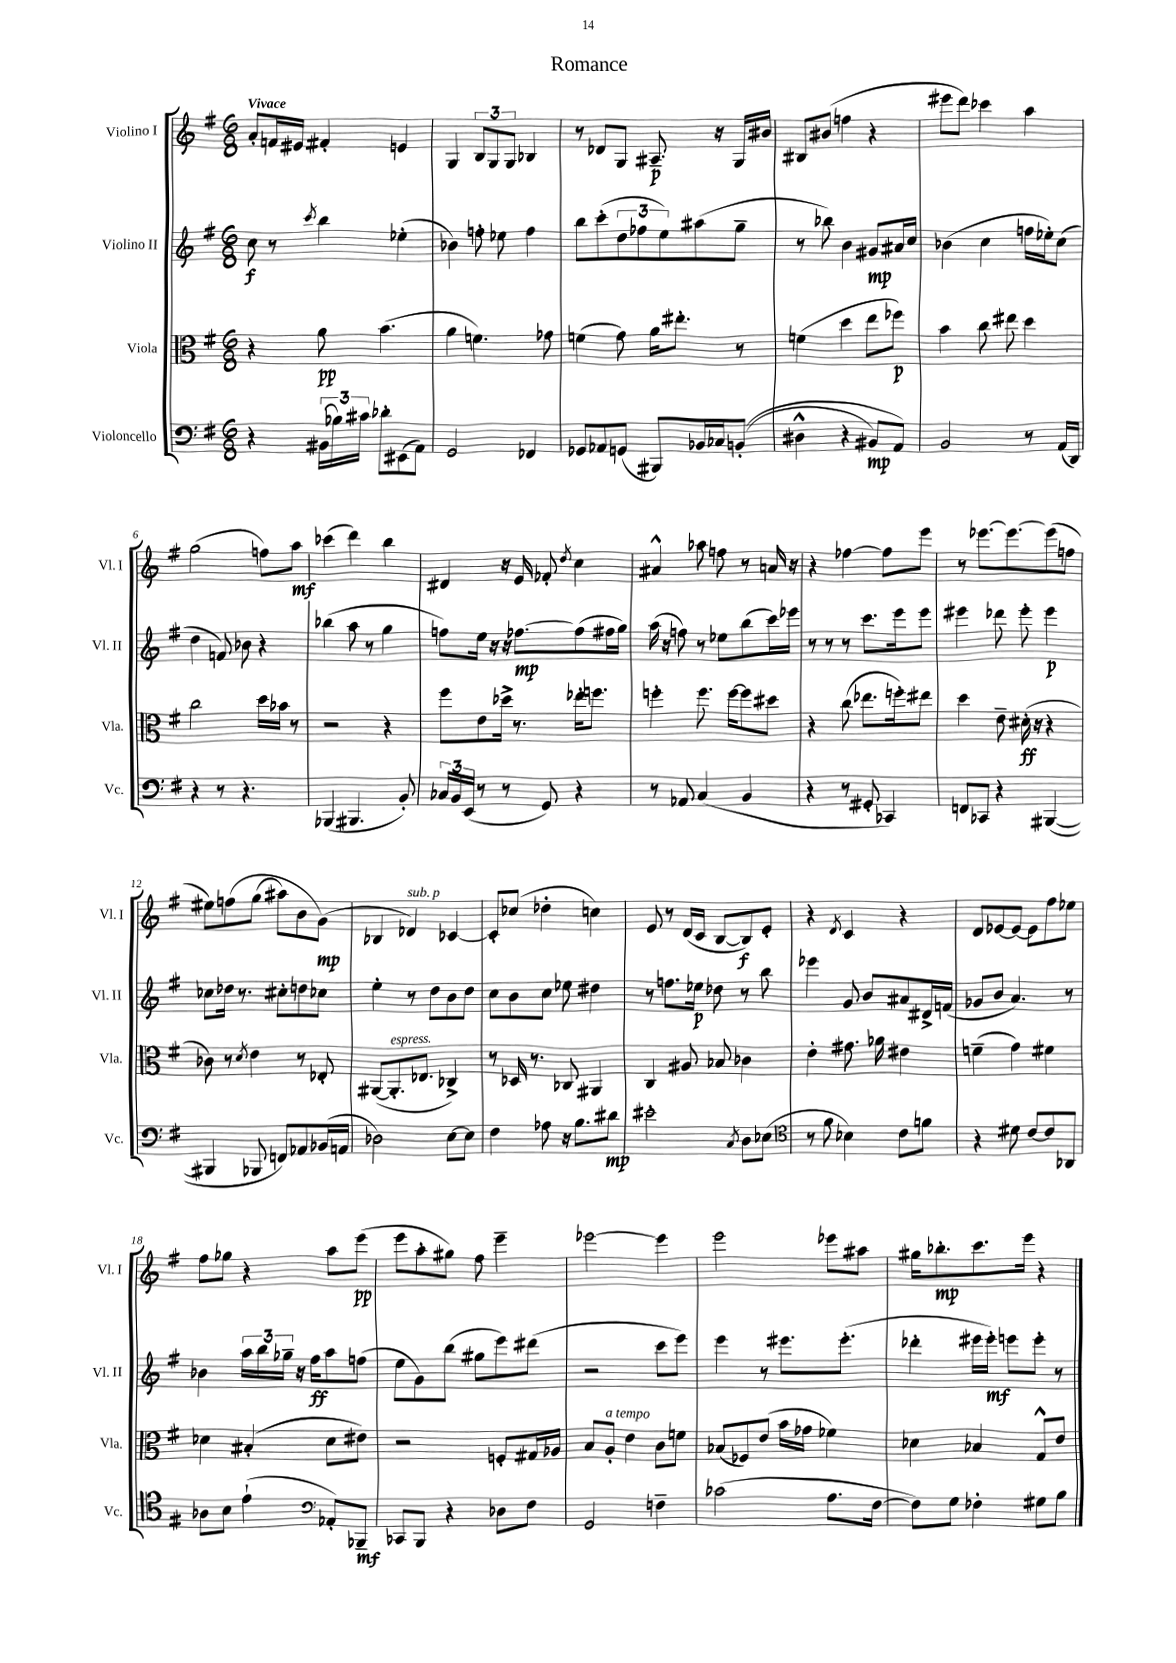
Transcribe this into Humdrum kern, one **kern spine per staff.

**kern	**kern	**kern	**kern
*staff4	*staff3	*staff2	*staff1
*clefF4	*clefC3	*clefG2	*clefG2
*k[f#]	*k[f#]	*k[f#]	*k[f#]
*M6/8	*M6/8	*M6/8	*M6/8
4r	4r	8cc	8a'
.	.	8r	16f
.	.	.	16e#
.	.	8qccc	.
(24BB#	8a	4bb	4f#'
24B-)	.	.	.
24c#	.	.	.
8d-'	(4.b	.	.
(8EE#	.	(4ee-'	4e
8AA)	.	.	.
=	=	=	=
2GG	4a	4b-)	4G
.	4.f)	8ff'	12B
.	.	.	12G
.	.	8ee-	.
.	.	.	12G
4FF-	.	4ff	4B-
.	8g-	.	.
=	=	=	=
8GG-	(4f	8bb	8r
8AA-	.	(8ccc'	8d-
(8GG	8g)	12dd	8G
.	.	12ff-	.
8BBB#)	16a	.	8.A#~
.	.	12ee)	.
.	8.ee#'	.	.
16BB-	.	(8aa#	.
16C-	.	.	16r
&((8BB'	8r	8gg~	16G
.	.	.	16b#
=	=	=	=
4D#^^	(4f	8r	8B#
.	.	8bb-)	(8b#
4r	4dd	4b	4ff
8BB#)	8ee	8g#	4r
8AA&)	8ff-)	16a#	.
.	.	16cc	.
=	=	=	=
2BB	4b	(4b-	8eee#
.	.	.	8ddd)
.	8cc	4cc	4ccc-
.	8ee#	.	.
8r	4dd	16ff	4aa
.	.	16ee-')	.
(16AA	.	(8cc	.
16DD)	.	.	.
=	=	=	=
4r	2cc	4dd	(2gg
8r	.	8f)	.
4.r	.	8b-	.
.	16dd	4r	8ff)
.	16b-	.	.
.	8r	.	8aa
=	=	=	=
(4BBB-	2r	(4bb-	(4ccc-
4.BBB#	.	8aa	4ddd)
.	.	8r	.
.	4r	4gg	4bb
8BB')	.	.	.
=	=	=	=
24C-	8ff#	8ff)	4d#
24BB	.	.	.
(24EE	.	.	.
8r	8e	16ee	.
.	.	16r	.
8r	16dd-^	16r	16r
.	8.r	[8.ff-	16e
8GG)	.	.	8f-'
.	.	.	8qdd
4r	16ee-'	(8ff-]	4cc
.	8.ff	.	.
.	.	16ff#	.
.	.	16gg)	.
=	=	=	=
8r	4ff'	(16aa	4a#^^
.	.	16r	.
8AA-	.	8ff)	.
(4C	8.ff	8r	8aa-
.	.	8ee-	8ff
.	[16ff	.	.
4BB	8ff]	(8bb	8r
.	8dd#	16ccc)	16a
.	.	16eee-	16r
=	=	=	=
4r	4r	8r	4r
.	.	8r	.
8r	(8cc	8r	[4ff-
8GG#'	8.ee-	8.ccc	.
4CC-)	.	.	8ff-]
.	16ff')	16eee	.
.	8ee#	8eee	8eee
=	=	=	=
8FF	4dd	4eee#	8r
8CC-	.	.	[8.eee-
4r	8e~	8ddd-	.
.	.	.	8.eee-_
.	(16d#'	8eee#'	.
.	16r	.	.
([4BBB#	4r	4eee#	(8eee-]
.	.	.	8ff
=	=	=	=
4BBB#]	8c-)	8cc-	8ee#)
.	8r	16dd-	&(8ff
.	.	8.r	.
.	8qd	.	.
8BBB-	4e	.	(8gg
8FF)	.	8cc#'	8aa#)
8AA-	8r	8dd	8b
(16BB-	8E-'	8cc-	(8g&)
16AA	.	.	.
=	=	=	=
2D-)	([8AA#	4ee'	4B-
.	8.AA#']	.	.
.	.	8r	4d-)
.	8.E-	.	.
.	.	8dd	.
[8E	4C-^)	8b	[4c-
8E]	.	8dd	.
=	=	=	=
4F#	8r	8cc	8c-']
.	16D-	8b	(8cc-
.	8.r	.	.
8A-	.	8cc	4dd-'
16r	8C-	8ee-	.
8.B	.	.	.
.	4AA#	4dd#	4cc)
8d#	.	.	.
=	=	=	=
2e#'	4C	8r	8e
.	.	8.ff	8r
.	8A#	.	(16d
.	.	16ee-	16c
.	8B-	8dd-	[8B
8qC	.	.	.
8D	4c-	8r	8B])
(8E-	.	8bb	8e'
=	=	=	=
*clefC4	*	*	*
8r	4e'	4eee-	4r
8f#	.	.	.
.	.	.	8qd
4B-)	8.g#	8g	4c
.	.	8b	.
.	16a-	.	.
8c	4e#	8a#	4r
8f	.	16d#^	.
.	.	(16f	.
=	=	=	=
4r	(4f~	8g-	8d
.	.	8b	[8e-
8d#	4g)	4.a)	8e-_
[8c	.	.	8e-]
8c]	4f#	.	8ff#
8AA-	.	8r	8ee-
=	=	=	=
8A-	4d-	4b-	8ff#
8B	.	.	8gg-
(4e`	(4B#'	24aa	4r
.	.	24bb	.
.	.	24gg-~	.
.	.	16r	.
.	.	16ff#	.
*clefF4	*	*	*
8AA-')	8d-	8aa	8aa
8BBB-~	8e#)	(8ff	(8eee
=	=	=	=
8CC-	2r	8ee	8eee
8BBB	.	8g)	8aa'
4r	.	(8bb	8gg#)
.	.	8gg#	8ff#
8D-	8F'	8eee)	4eee~
8F#	16G#	(8ddd#	.
.	16A-	.	.
=	=	=	=
2GG	8B	2r	[2eee-
.	8A'	.	.
.	4e	.	.
4F~	8c	8ccc	4eee-]
.	8f	8eee)	.
=	=	=	=
(2c-	(8B-	4eee	2eee
.	8F-)	.	.
.	(8e	8r	.
.	16b	8.eee#	.
.	16g-	.	.
8.A	4f-)	.	8eee-
.	.	(8.eee#'	.
.	.	.	8aa#
[16F#	.	.	.
=	=	=	=
8F#])	4d-	4ddd-'	16gg#
.	.	.	8.bb-'
8G	.	.	.
4F-'	4B-	16eee#	8.ccc
.	.	16eee#')	.
.	.	8eee	.
.	.	.	16eee
8G#	8G^^	8eee'	4r
8B	8e	8r	.
==	==	==	==
*-	*-	*-	*-
